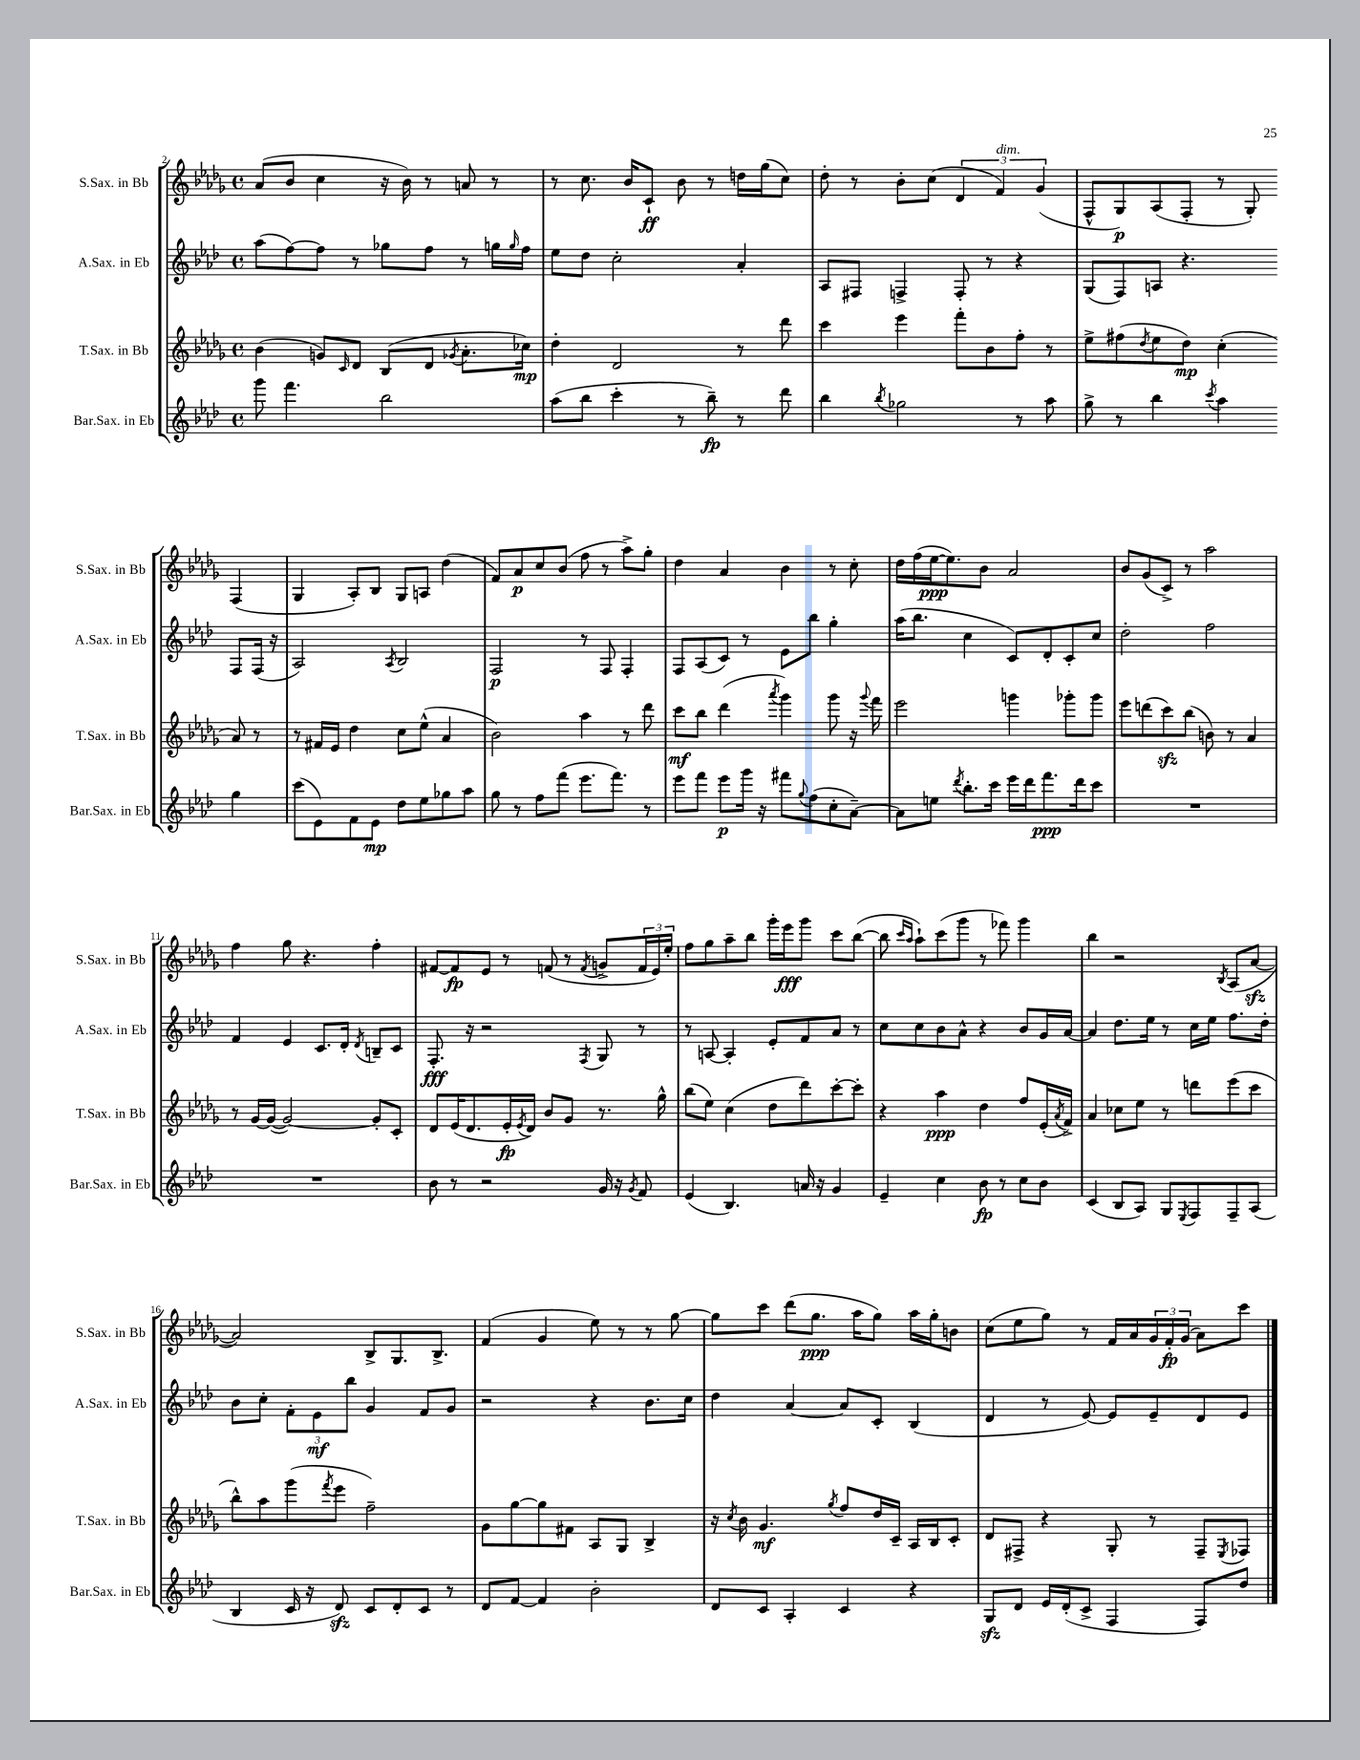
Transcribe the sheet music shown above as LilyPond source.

<<
\new StaffGroup <<
\new Staff = "s0" \with { instrumentName = "S.Sax. in Bb" shortInstrumentName = "S.Sax. in Bb" } {
    \clef treble \key des \major \defaultTimeSignature \time 4/4
    aes'8( bes'8 c''4 r16 bes'16) r8 a'8 r8 |
    r8 c''8. bes'16 c'8-!\ff bes'8 r8 d''16 ges''16( c''8) |
    des''8-. r8 bes'8-. c''8( \tuplet 3/2 { des'4 f'4^\markup { \italic "dim." }) ges'4( } |
    f8-^ ges8\p) aes8( f8-. r8 ges8-.) f4( |
    ges4 aes8-.) bes8 ges8 a8 des''4( |
    f'8) aes'8\p c''8 bes'8( f''8 r8 aes''8->) ges''8-. |
    des''4 aes'4 bes'4 r8 c''8-. |
    des''16 f''16( ees''16~\ppp ees''8.) bes'8 aes'2 |
    bes'8 ges'8( c'8->) r8 aes''2 |
    f''4 ges''8 r4. f''4-. |
    fis'8~ fis'8\fp ees'8 r8 f'8( r8 \acciaccatura { f'8 } g'8-> \tuplet 3/2 { f'16 ees'16) ees''16-. } |
    f''8 ges''8 aes''8-- bes''8 ges'''16-. ees'''16\fff ges'''8 c'''8 bes''8~( |
    bes''8 \grace { c'''16 aes''16 } aes''8-!) c'''8( ges'''8 r8 fes'''8) ges'''4 |
    bes''4 r2 \acciaccatura { bes8 } aes8( aes'8~\sfz |
    aes'2) bes8-> ges8. bes8.-> |
    f'4( ges'4 ees''8) r8 r8 ges''8~ |
    ges''8 c'''8 des'''8( ges''8.\ppp aes''16 ges''8) aes''16 ges''16-. b'8 |
    c''8( ees''8 ges''8) r8 f'16 aes'16 \tuplet 3/2 { ges'16 f'16-.\fp ges'16( } aes'8) c'''8 \bar "|." |
}
\new Staff = "s1" \with { instrumentName = "A.Sax. in Eb" shortInstrumentName = "A.Sax. in Eb" } {
    \clef treble \key aes \major \defaultTimeSignature \time 4/4
    aes''8( f''8~) f''8 r8 ges''8 f''8 r8 g''16 \grace { g''16 } f''16 |
    ees''8 des''8 c''2-. aes'4-. |
    aes8 fis8 f4-> f8-. r8 r4 |
    g8( f8) a8 r4. f8 f16( r16 |
    aes2) \acciaccatura { aes8 } bes2 |
    f2\p r8 f8 f4-. |
    f8 aes8( c'8) r8 ees'8 bes''8 g''4-. |
    aes''16( bes''8. c''4 c'8) des'8-. c'8-. c''8 |
    des''2-. f''2 |
    f'4 ees'4 c'8. des'16-. \acciaccatura { des'8 } b8-- c'8 |
    f8.-.\fff r16 r2 \acciaccatura { f8 } g8 r8 |
    r8 a8~ a4-. ees'8-. f'8 aes'8 r8 |
    c''8 c''8 bes'8 aes'8-^ r4 bes'8 g'16 aes'16~ |
    aes'4 des''8. ees''16 r8 c''16 ees''16 f''8. des''16-. |
    bes'8 c''8-. \tuplet 3/2 { f'8-. ees'8\mf bes''8 } g'4 f'8 g'8 |
    r2 r4 bes'8. c''16 |
    des''4 aes'4~ aes'8 c'8-. bes4( |
    des'4 r8 ees'8~) ees'8 ees'8-- des'8 ees'8 \bar "|." |
}
\new Staff = "s2" \with { instrumentName = "T.Sax. in Bb" shortInstrumentName = "T.Sax. in Bb" } {
    \clef treble \key des \major \defaultTimeSignature \time 4/4
    bes'4( g'8) \grace { c'16 } des'8 bes8( des'8 \acciaccatura { ges'8 } aes'8.-. ces''16\mp) |
    des''4-. des'2 r8 des'''8 |
    c'''4 ees'''4 f'''8-. bes'8 f''8-. r8 |
    ees''8-> fis''8( \acciaccatura { des''8 } ees''8 des''8\mp) c''4-.( aes'8) r8 |
    r8 fis'16 ees'16 des''4 c''8 ees''8-^( aes'4 |
    bes'2) aes''4 r8 des'''8 |
    c'''8\mf bes''8 des'''4( \acciaccatura { aes'''8 } ges'''4) ges'''8 r16 \appoggiatura { ges'''8 } f'''16 |
    ees'''2 g'''4 ges'''8-. ges'''8 |
    ees'''8 d'''8( c'''8\sfz) bes''8( b'8) r8 aes'4 |
    r8 ges'16~ ges'16~( ges'2~) ges'8-. c'8-. |
    des'8 ees'16( des'8. ees'16-.\fp \acciaccatura { ees'8 } des'16) bes'8 ges'8 r8. ges''16-^ |
    bes''8( ees''8) c''4( des''8 des'''8) c'''8~-. c'''8-. |
    r4 aes''4\ppp des''4 f''8 ees'16-.( \acciaccatura { aes'8 } f'16->) |
    aes'4 ces''8 ees''8 r8 d'''8 ees'''8( c'''8 |
    bes''8-^) aes''8 ges'''8( \acciaccatura { f'''8 } ees'''8 f''2--) |
    ges'8 ges''8~ ges''8 fis'8 aes8 ges8 bes4-> |
    r16 \acciaccatura { c''8 } bes'16 ges'4.\mf \acciaccatura { ges''8 } f''8 des''16 c'16-- aes16 bes16 c'8-. |
    des'8 fis8-> r4 ges8-. r8 fis8-- \acciaccatura { ees8 } fes8 \bar "|." |
}
\new Staff = "s3" \with { instrumentName = "Bar.Sax. in Eb" shortInstrumentName = "Bar.Sax. in Eb" } {
    \clef treble \key aes \major \defaultTimeSignature \time 4/4
    g'''8 f'''4. bes''2 |
    aes''8( bes''8 c'''4-. r8 bes''8--\fp) r8 des'''8 |
    bes''4 \acciaccatura { bes''8 } ges''2 r8 aes''8 |
    g''8-> r8 bes''4 \acciaccatura { c'''8 } aes''4 g''4 |
    c'''8( ees'8) f'8 ees'8\mp des''8 ees''8 ges''8 aes''8 |
    g''8 r8 f''8 f'''8( ees'''8. f'''8.) r8 |
    ees'''8 f'''8 ees'''8\p g'''16 r16 fis'''8 \appoggiatura { g''8 } f''8( c''8-. aes'8~--) |
    aes'8 e''8 \acciaccatura { des'''8 } bes''8.-. c'''16 ees'''16 des'''16 f'''8.\ppp des'''16 c'''8 |
    R1 |
    R1 |
    bes'8 r8 r2 g'16 r16 \acciaccatura { g'8 } f'8 |
    ees'4( bes4.) a'16 r16 g'4 |
    ees'4-- c''4 bes'8\fp r8 c''8 bes'8 |
    c'4( bes8 aes8) g8 \acciaccatura { ees8 } f8 f8-- aes8( |
    bes4 c'16 r16 des'8\sfz) c'8 des'8-. c'8 r8 |
    des'8 f'8~ f'4 bes'2-. |
    des'8 c'8 aes4-. c'4 r4 |
    g8\sfz des'8 ees'16 des'16-.( c'8-> f4 f8) des''8 \bar "|." |
}
>>
>>
\layout { \context { \Score currentBarNumber = #2 } }
